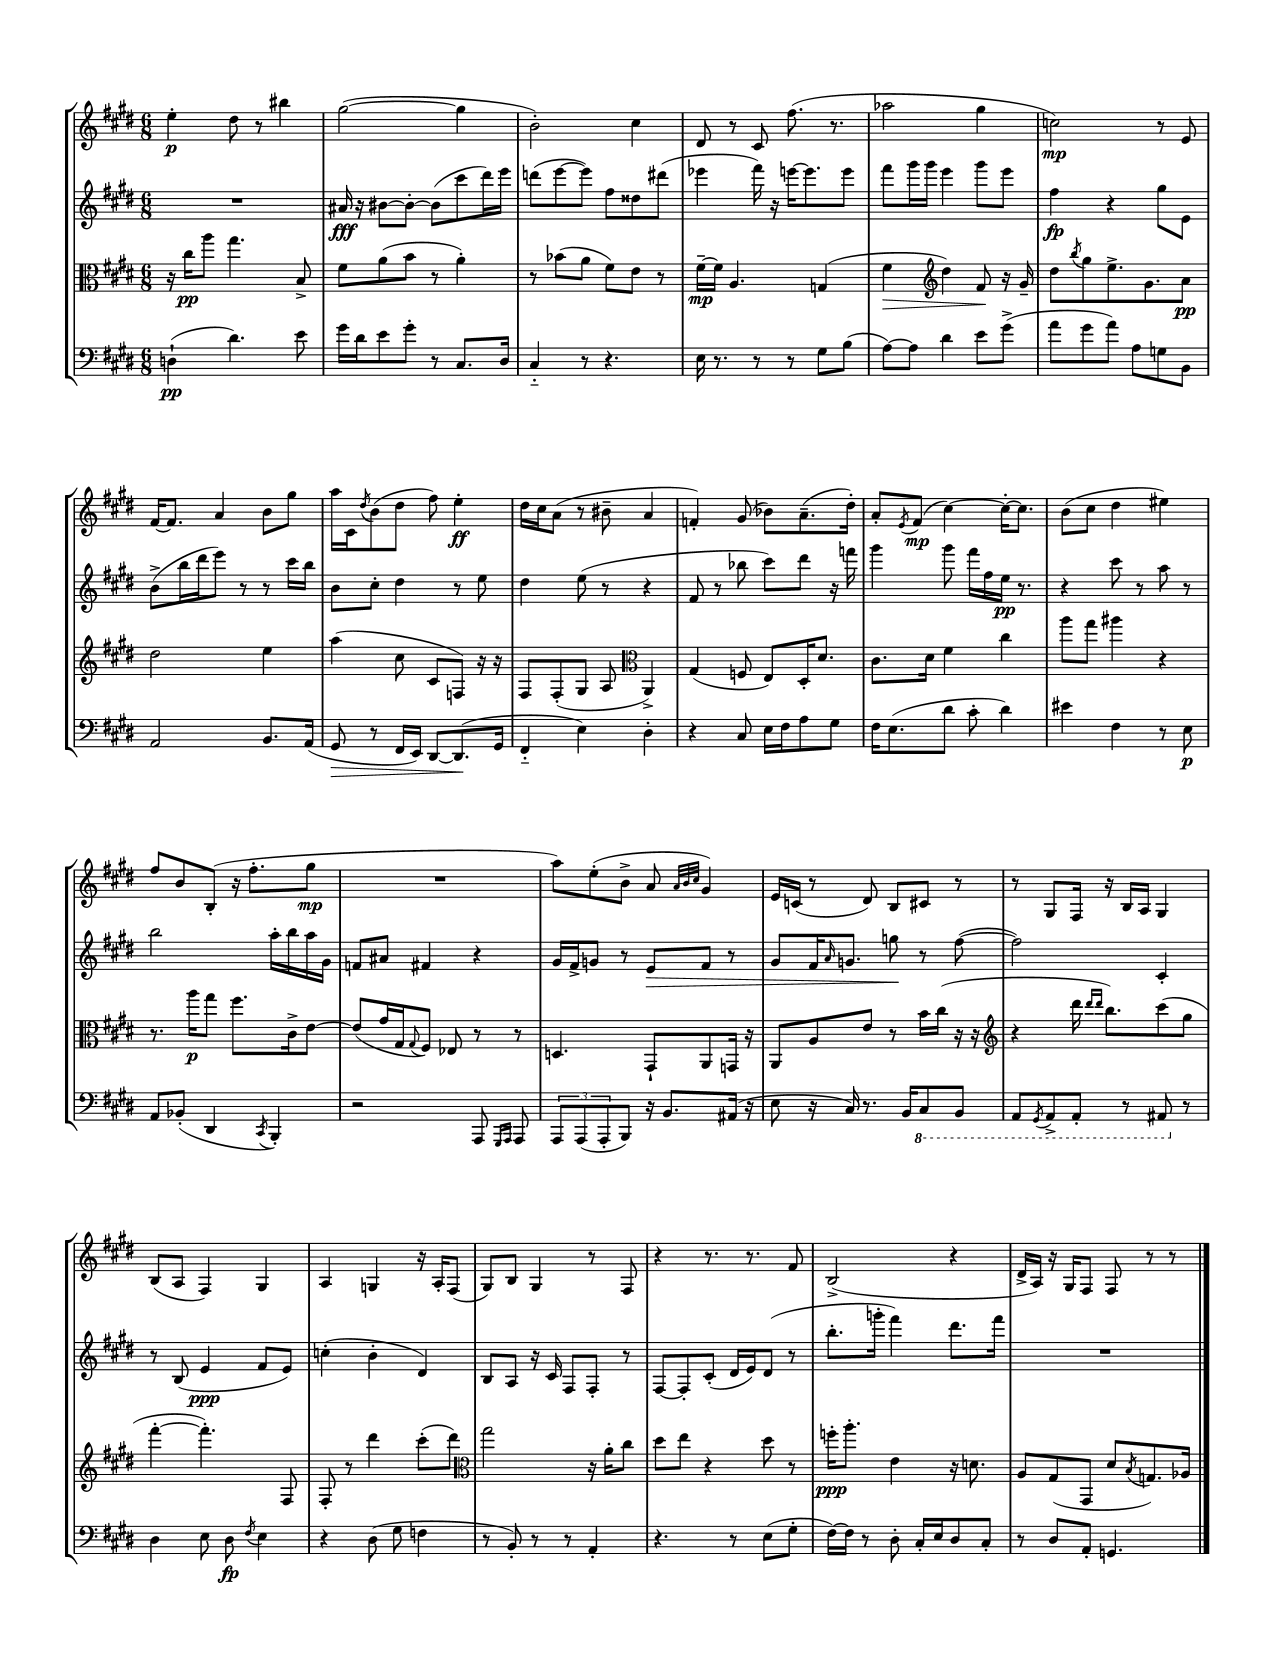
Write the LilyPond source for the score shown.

<<
\new StaffGroup <<
\new Staff = "s0" {
    \clef treble \key e \major \numericTimeSignature \time 6/8
    e''4-.\p dis''8 r8 bis''4 |
    gis''2~( gis''4 |
    b'2-.) cis''4 |
    dis'8 r8 cis'8 fis''8.( r8. |
    aes''2 gis''4 |
    c''2\mp) r8 e'8 |
    fis'16~ fis'8. a'4 b'8 gis''8 |
    a''16 cis'16 \acciaccatura { dis''8 } b'8( dis''8 fis''8) e''4-.\ff |
    dis''16 cis''16 a'8( r8 bis'8-- a'4 |
    f'4-.) gis'8( bes'8) a'8.--( dis''16-.) |
    a'8-. \acciaccatura { e'8 } fis'8\mp( cis''4~) cis''16~-. cis''8. |
    b'8( cis''8 dis''4 eis''4) |
    fis''8 b'8 b8-.( r16 fis''8.-. gis''8\mp |
    R2. |
    a''8) e''8-.( b'8-> a'8 \grace { a'32 b'32 cis''32 } gis'4) |
    e'16 c'16( r8 dis'8) b8 cis'8 r8 |
    r8 gis8 fis16 r16 b16 a16 gis4 |
    b8( a8 fis4) gis4 |
    a4 g4 r16 a16-. fis8( |
    gis8) b8 gis4 r8 fis8 |
    r4 r8. r8. fis'8 |
    b2->( r4 |
    dis'16-> a16) r16 gis16 fis8 fis8 r8 r8 \bar "|." |
}
\new Staff = "s1" {
    \clef treble \key e \major \numericTimeSignature \time 6/8
    R2. |
    ais'16\fff r16 bis'8~ bis'8~-. bis'8( cis'''8 dis'''16) e'''16 |
    d'''8( e'''8~ e'''8) fis''8 disis''8 dis'''8( |
    ees'''4 fis'''16) r16 e'''16~ e'''8. e'''8 |
    fis'''8 gis'''16 gis'''16 e'''4 gis'''8 e'''8 |
    fis''4\fp r4 gis''8 e'8 |
    b'8->( b''16 dis'''16 e'''8) r8 r8 cis'''16 b''16 |
    b'8 cis''8-. dis''4 r8 e''8 |
    dis''4 e''8( r8 r4 |
    fis'8 r8 bes''8 cis'''8) dis'''8 r16 f'''16 |
    gis'''4 gis'''8 fis'''16 fis''16 e''16\pp r8. |
    r4 cis'''8 r8 a''8 r8 |
    b''2 a''16-. b''16 a''16 gis'16 |
    f'8 ais'8 fis'4 r4 |
    gis'16 fis'16-> g'8 r8 e'8\> fis'8 r8 |
    gis'8 fis'16 \grace { a'16 } g'8. g''8\! r8 fis''8~( |
    fis''2) cis'4-. |
    r8 b8( e'4\ppp fis'8 e'8) |
    c''4-.( b'4-. dis'4) |
    b8 a8 r16 cis'16 fis8 fis8-. r8 |
    fis8~ fis8-. cis'8-.( dis'16 e'16) dis'8( r8 |
    b''8.-. g'''16-. fis'''4) dis'''8. fis'''16 |
    R2. \bar "|." |
}
\new Staff = "s2" {
    \clef alto \key e \major \numericTimeSignature \time 6/8
    r16 cis''16\pp a''8 gis''4. b8-> |
    fis'8 a'8( b'8 r8 a'4-.) |
    r8 bes'8( a'8 fis'8) e'8 r8 |
    fis'16~--\mp fis'16 a4. g4( |
    fis'4\> \clef treble dis''4) fis'8\! r16 gis'16-- |
    dis''8 \acciaccatura { b''8 } gis''8 e''8.-> gis'8. a'8\pp |
    dis''2 e''4 |
    a''4( cis''8 cis'8 f8) r16 r16 |
    fis8 fis8-.( gis8 a8 \clef alto a,4->) |
    gis4( f8 e8) dis16-. dis'8. |
    cis'8. dis'16 fis'4 cis''4 |
    a''8 gis''8 ais''4 r4 |
    r8. a''16\p gis''8 fis''8. cis'16-> e'8~ |
    e'8( gis'16 gis16 \appoggiatura { gis8 } fis8) ees8 r8 r8 |
    d4. gis,8-! a,8 g,16 r16 |
    a,8 a8 e'8 r8 b'16 cis''16( r16 r16 |
    \clef treble r4 dis'''16 \grace { dis'''16 dis'''16 } b''8.) cis'''8( gis''8 |
    fis'''4~-. fis'''4.-.) fis8 |
    fis8-. r8 dis'''4 cis'''8-.( dis'''8) |
    \clef alto gis''2 r16 a'16-. cis''8 |
    dis''8 e''8 r4 dis''8 r8 |
    f''16-.\ppp a''8.-. e'4 r16 d'8. |
    a8 gis8( gis,8 dis'8 \acciaccatura { b8 } g8.) aes16 \bar "|." |
}
\new Staff = "s3" {
    \clef bass \key e \major \numericTimeSignature \time 6/8
    d4-!\pp( dis'4.) e'8 |
    gis'16 dis'16 e'8 gis'8-. r8 cis8. dis16 |
    cis4-_ r8 r4. |
    e16 r8. r8 r8 gis8 b8( |
    a8~) a8 dis'4 e'8 gis'8->( |
    a'8 gis'8 a'8) a8 g8 b,8 |
    a,2 b,8. a,16( |
    gis,8\> r8 fis,16 e,16) dis,8~ dis,8.\!( gis,16 |
    fis,4-_ e4) dis4-. |
    r4 cis8 e16 fis16 a8 gis8 |
    fis16 e8.( dis'8 cis'8-. dis'4) |
    eis'4 fis4 r8 e8\p |
    a,8 bes,8-.( dis,4 \acciaccatura { cis,8 } b,,4-.) |
    r2 a,,8 \grace { gis,,16 a,,16 } a,,8 |
    \tuplet 3/2 { a,,8 a,,8( a,,8-. } b,,8) r16 b,8. ais,16( r16 |
    e8 r16 cis16) r8. b,16 \ottava #-1 cis,8 b,,8 |
    a,,8 \acciaccatura { gis,,8 } a,,8-> a,,8-. r8 ais,,8 \ottava #0 r8 |
    dis4 e8 dis8\fp \acciaccatura { fis8 } e4 |
    r4 dis8( gis8 f4 |
    r8 b,8-.) r8 r8 a,4-. |
    r4. r8 e8( gis8-. |
    fis16~) fis16 r8 dis8-. cis16-. e16 dis8 cis8-. |
    r8 dis8 a,8-. g,4. \bar "|." |
}
>>
>>
\layout { \context { \Score \remove "Bar_number_engraver" } }
